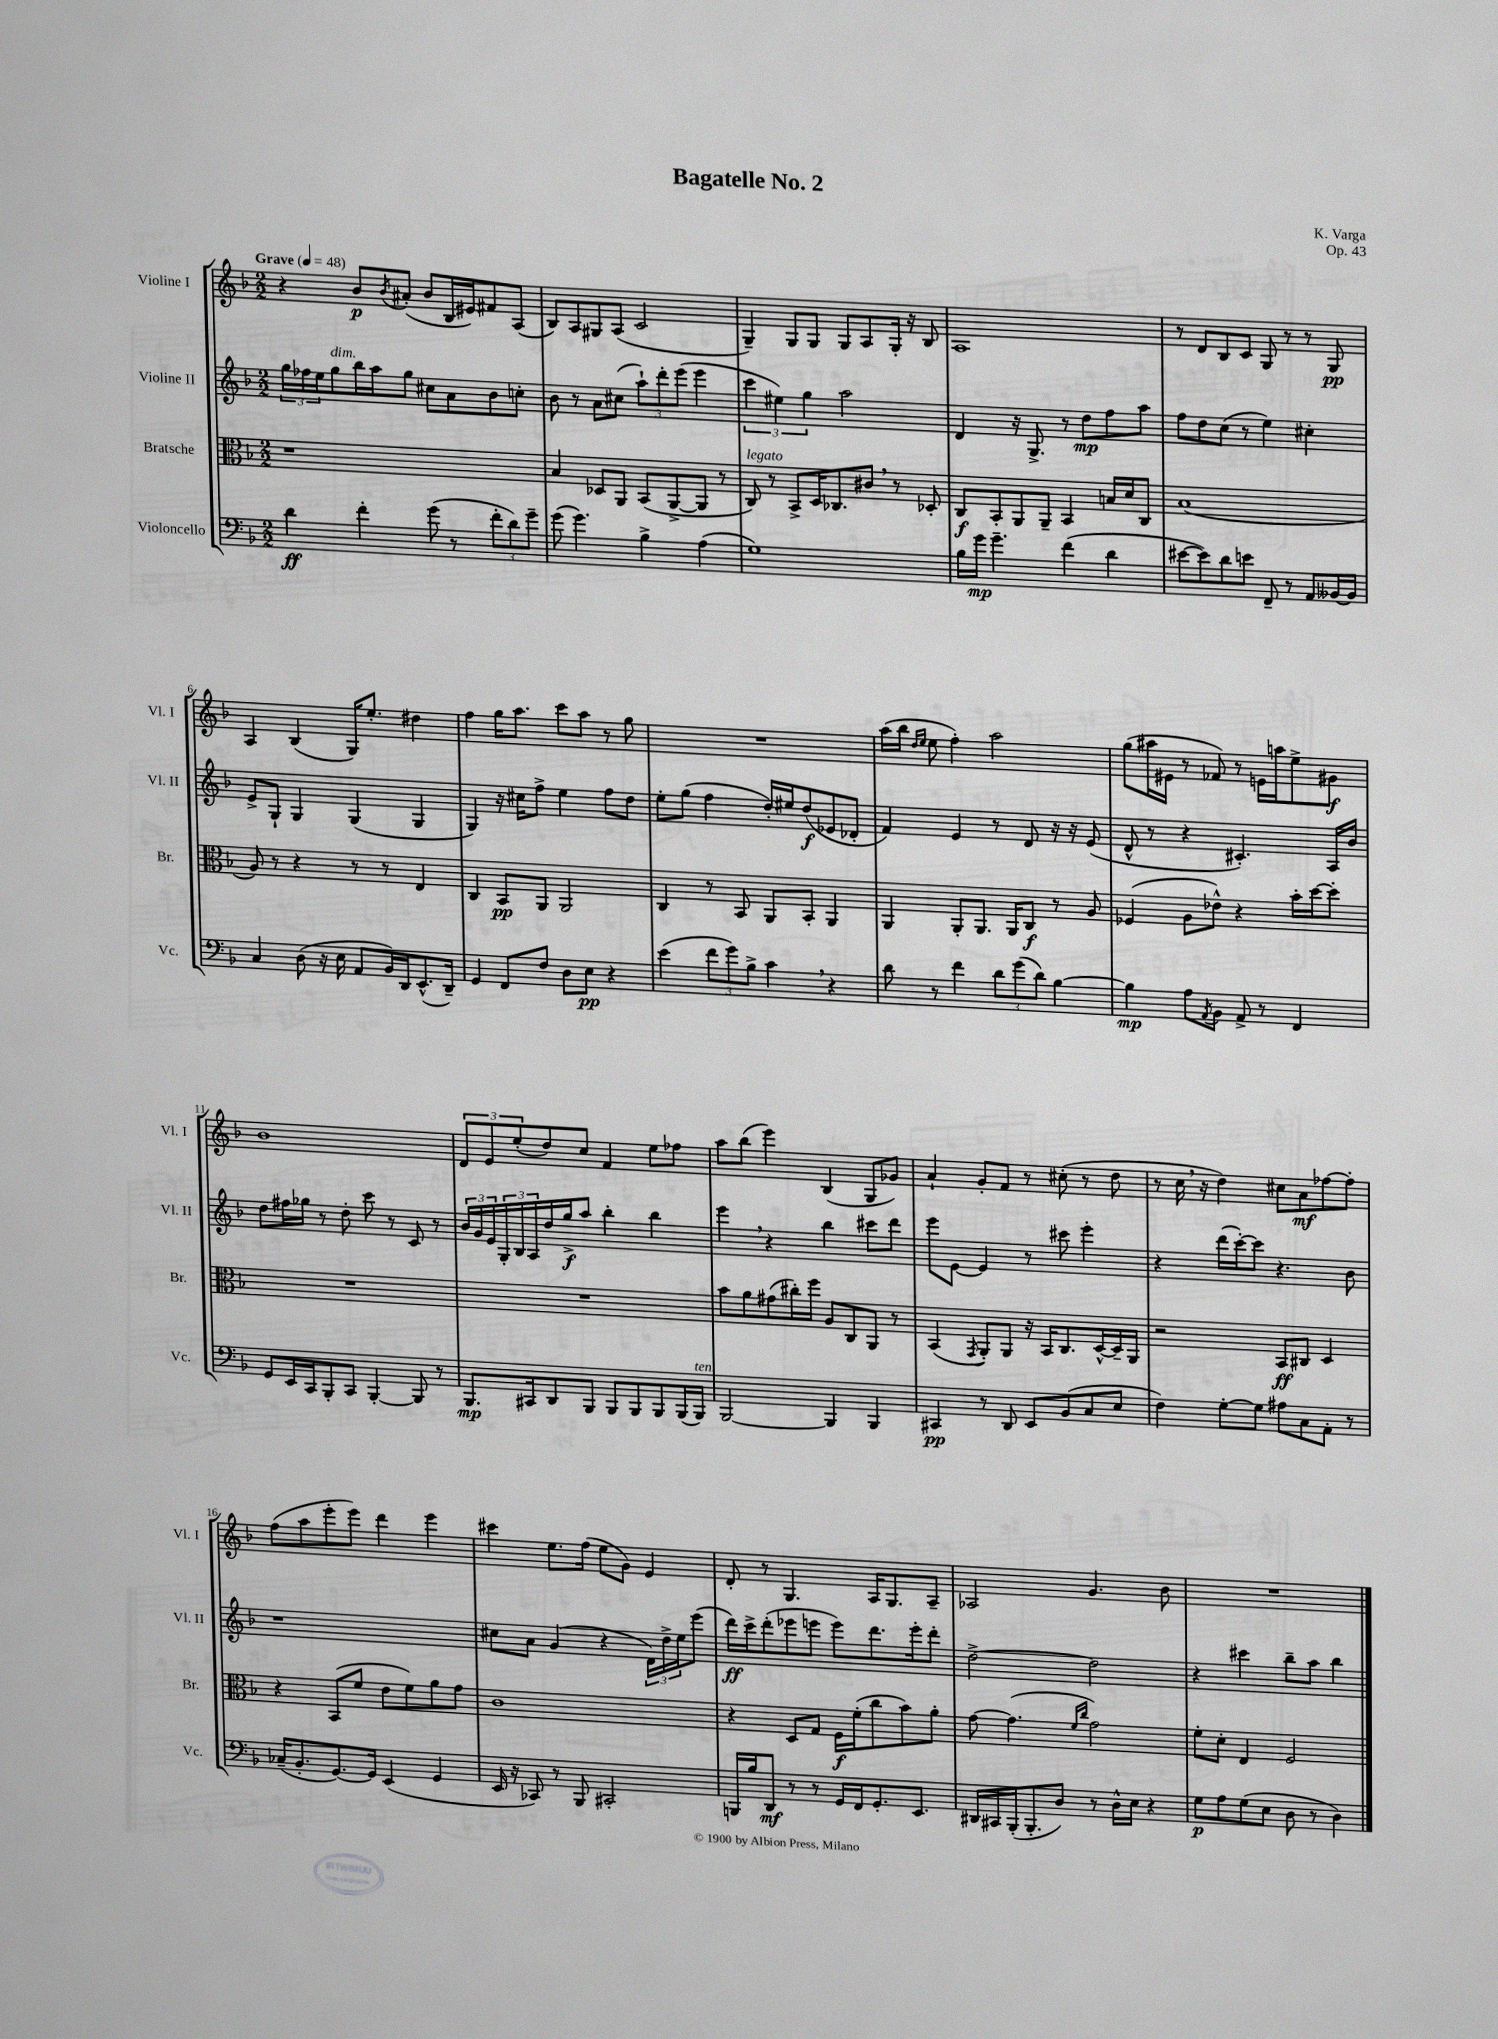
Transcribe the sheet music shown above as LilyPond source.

\header { title = "Bagatelle No. 2" composer = "K. Varga" opus = "Op. 43" }
<<
\new StaffGroup <<
\new Staff = "s0" \with { instrumentName = "Violine I" shortInstrumentName = "Vl. I" } {
    \clef treble \key f \major \numericTimeSignature \time 2/2 \tempo "Grave" 4 = 48
    r4 bes'8\p \acciaccatura { bes'8 } ais'8-.( bes'8 bes16 eis'16) fis'8 a8( |
    bes8) a8 gis8 a8( c'2 |
    g4--) g8 g8 g8 a8 g16-. r16 bes8 |
    a1 |
    r8 d'8 bes8 c'8 g8 r8 r8 g8\pp |
    a4 bes4( g16) e''8.-. dis''4 |
    f''4 g''16 a''8. c'''8 a''8 r8 g''8 |
    R1 |
    a''16( bes''16 \grace { d''16 e''16 } e''8 f''4-.) a''2 |
    g''8( ais''16 eis'16 r8 fes'8) r8 e'16 a''16 e''8-> gis'8\f |
    bes'1 |
    \tuplet 3/2 { d'8 e'8 e''8-.( } d''8) c''8 f'4 e''8 fes''8 |
    a''8 bes''8( e'''4) bes4( g8 ges'8) |
    a'4-! g'8-. f'8 r8 cis''8-.( r8 d''8 |
    r8 c''16 \breathe r16 d''4) cis''8 a'8\mf fes''8~ fes''8-. |
    f''8( a''8 e'''8-. e'''8) d'''4 e'''4 |
    cis'''4 e''8. f''16( e''8 g'8) e'4 |
    d'8-. r8 g4. a16 g8. a8-- |
    aes2 g'4. bes'8 |
    R1 \bar "|." |
}
\new Staff = "s1" \with { instrumentName = "Violine II" shortInstrumentName = "Vl. II" } {
    \clef treble \key f \major \numericTimeSignature \time 2/2
    \tuplet 3/2 { g''16 fes''16 e''16 } g''8^\markup { \italic "dim." } bes''16 a''16 g''8 cis''8 a'8 bes'8 c''8-. |
    bes'8 r8 a'8 cis''8( \tuplet 3/2 { a''8-!) d'''8-. e'''8( } e'''4 |
    \tuplet 3/2 { c'''4 eis''4) g''4 } a''2 |
    d'4 r16 g8.-> r8 d''8\mp f''8 a''8 |
    f''8 d''8 c''8( r8 e''4) cis''4-. |
    e'8-> g8-! g4 g4( g4 |
    g4) r16 cis''16 f''8-> e''4 f''8 d''8 |
    e''8-. g''8( f''4 d''16-.) eis''16 d''8\f( ees'8 des'8-. |
    f'4) e'4 r8 d'8 r16 r16 e'8( |
    d'8-^ r8 r4 cis'4.-.) a16 bes'16 |
    d''8 fis''16 ges''16 r8 d''8-. c'''8 r8 c'8 r8 |
    \tuplet 3/2 { bes'16 g'16 e'16 } \tuplet 3/2 { g16-. bes16 a16 } d''16 g''16->\f a''8 bes''4-. bes''4 |
    e'''4 \breathe r4 bes''4 cis'''8 d'''8 |
    e'''8 e'8~ e'4 r8 cis'''8 e'''4-. |
    r4 d'''16( c'''16~-.) c'''8 r4. bes'8 |
    r1 |
    cis''8 a'8 g'4( r4 \tuplet 3/2 { d'16) d''16-> e''16 } e'''8( |
    d'''16\ff) c'''16-> d'''8-.( ees'''8 e'''8 e'''8) d'''8. e'''16-. d'''8-. |
    d''2~-> d''2 |
    r4 cis'''4 bes''8-- a''8 bes''4 \bar "|." |
}
\new Staff = "s2" \with { instrumentName = "Bratsche" shortInstrumentName = "Br." } {
    \clef alto \key f \major \numericTimeSignature \time 2/2
    r1 |
    bes4 des8 a,8 bes,8( a,8~-> a,8 r8 |
    c8^\markup { \italic "legato" }) r8 bes,8-> d16 ces8. cis'8 \breathe r8 des8-. |
    c8\f bes,8-. a,8 a,8-- bes,4 b16 d'16 c8 |
    bes1( |
    a8) r8 r4 r8 r8 e4 |
    c4 bes,8\pp a,8 a,2 |
    c4 r8 bes,8 a,8 bes,8-. a,4 |
    a,4 a,8-. a,8. a,16 c8\f r8 a8 |
    fes4( a8 ees'8-^) r4 bes'16-. d''16~ d''8-. |
    R1 |
    R1 |
    bes'8 a'8 gis'8( cis''16-.) f''16 a8 c8 a,8 r8 |
    bes,4( \acciaccatura { g,8 } a,8-.) a,8 r16 bes,16 c8. d16~-^ d16-- a,16 |
    r2 bes,8\ff cis8 d4 |
    r4 bes,8( f'8 e'8 f'8) a'8 g'8 |
    c'1 |
    r4 d8 g8 f16\f f'16-.( c''8 bes'8) a'8-. |
    g'8~ g'4.( \grace { f'16 c''16 } g'2) |
    f'8-. d'8-. e4 f2 \bar "|." |
}
\new Staff = "s3" \with { instrumentName = "Violoncello" shortInstrumentName = "Vc." } {
    \clef bass \key f \major \numericTimeSignature \time 2/2
    d'4\ff f'4-. g'8( r8 \tuplet 3/2 { f'8-. d'8) g'8-- } |
    g'8( g'4.) bes4-> a4( |
    g1) |
    bes16 g'16\mp g'4.-- f'4( d'4 |
    eis'8~ eis'8) d'8 e'8 f,8-- r8 a,8 beses,16~ beses,16 |
    c4 d8( r16 e16 a,8 bes,16) d,16 e,8.-^( d,16--) |
    g,4 f,8 f8 d8 e8\pp r4 |
    e'4( \tuplet 3/2 { f'8 g'8) bes8-> } c'4 \breathe r4 |
    d'8 r8 f'4 \tuplet 3/2 { d'8 g'8( d'8) } bes4~ |
    bes4\mp a8 \acciaccatura { a,8 } bes,8 a,8-> r8 f,4 |
    g,8 e,16 c,16 bes,,8-. c,8 bes,,4~-. bes,,8 r8 |
    bes,,8.\mp cis,16 d,8 bes,,8 bes,,8 bes,,8 bes,,8 bes,,16( bes,,16^\markup { \italic "ten." }) |
    bes,,2~ bes,,4 bes,,4 |
    cis,4\pp r8 d,8 e,8 bes,8( c8 e8 |
    f4) g8~-. g8 ais8 c8 a,8-. r8 |
    ces16--( bes,8.-. g,8.~) g,16 e,4( g,4 |
    e,16 r16 ces,8) r8 bes,,8 cis,2-. |
    b,,16 bes16 d,8\mf r8 r8 g,16 f,16 g,8.-. e,8. |
    dis,16 cis,16 bes,,16-.( bes,,8.-. d8) r8 d16-^ e16 r4 |
    g8\p a8 g8( e8 d8 r8 d4) \bar "|." |
}
>>
>>
